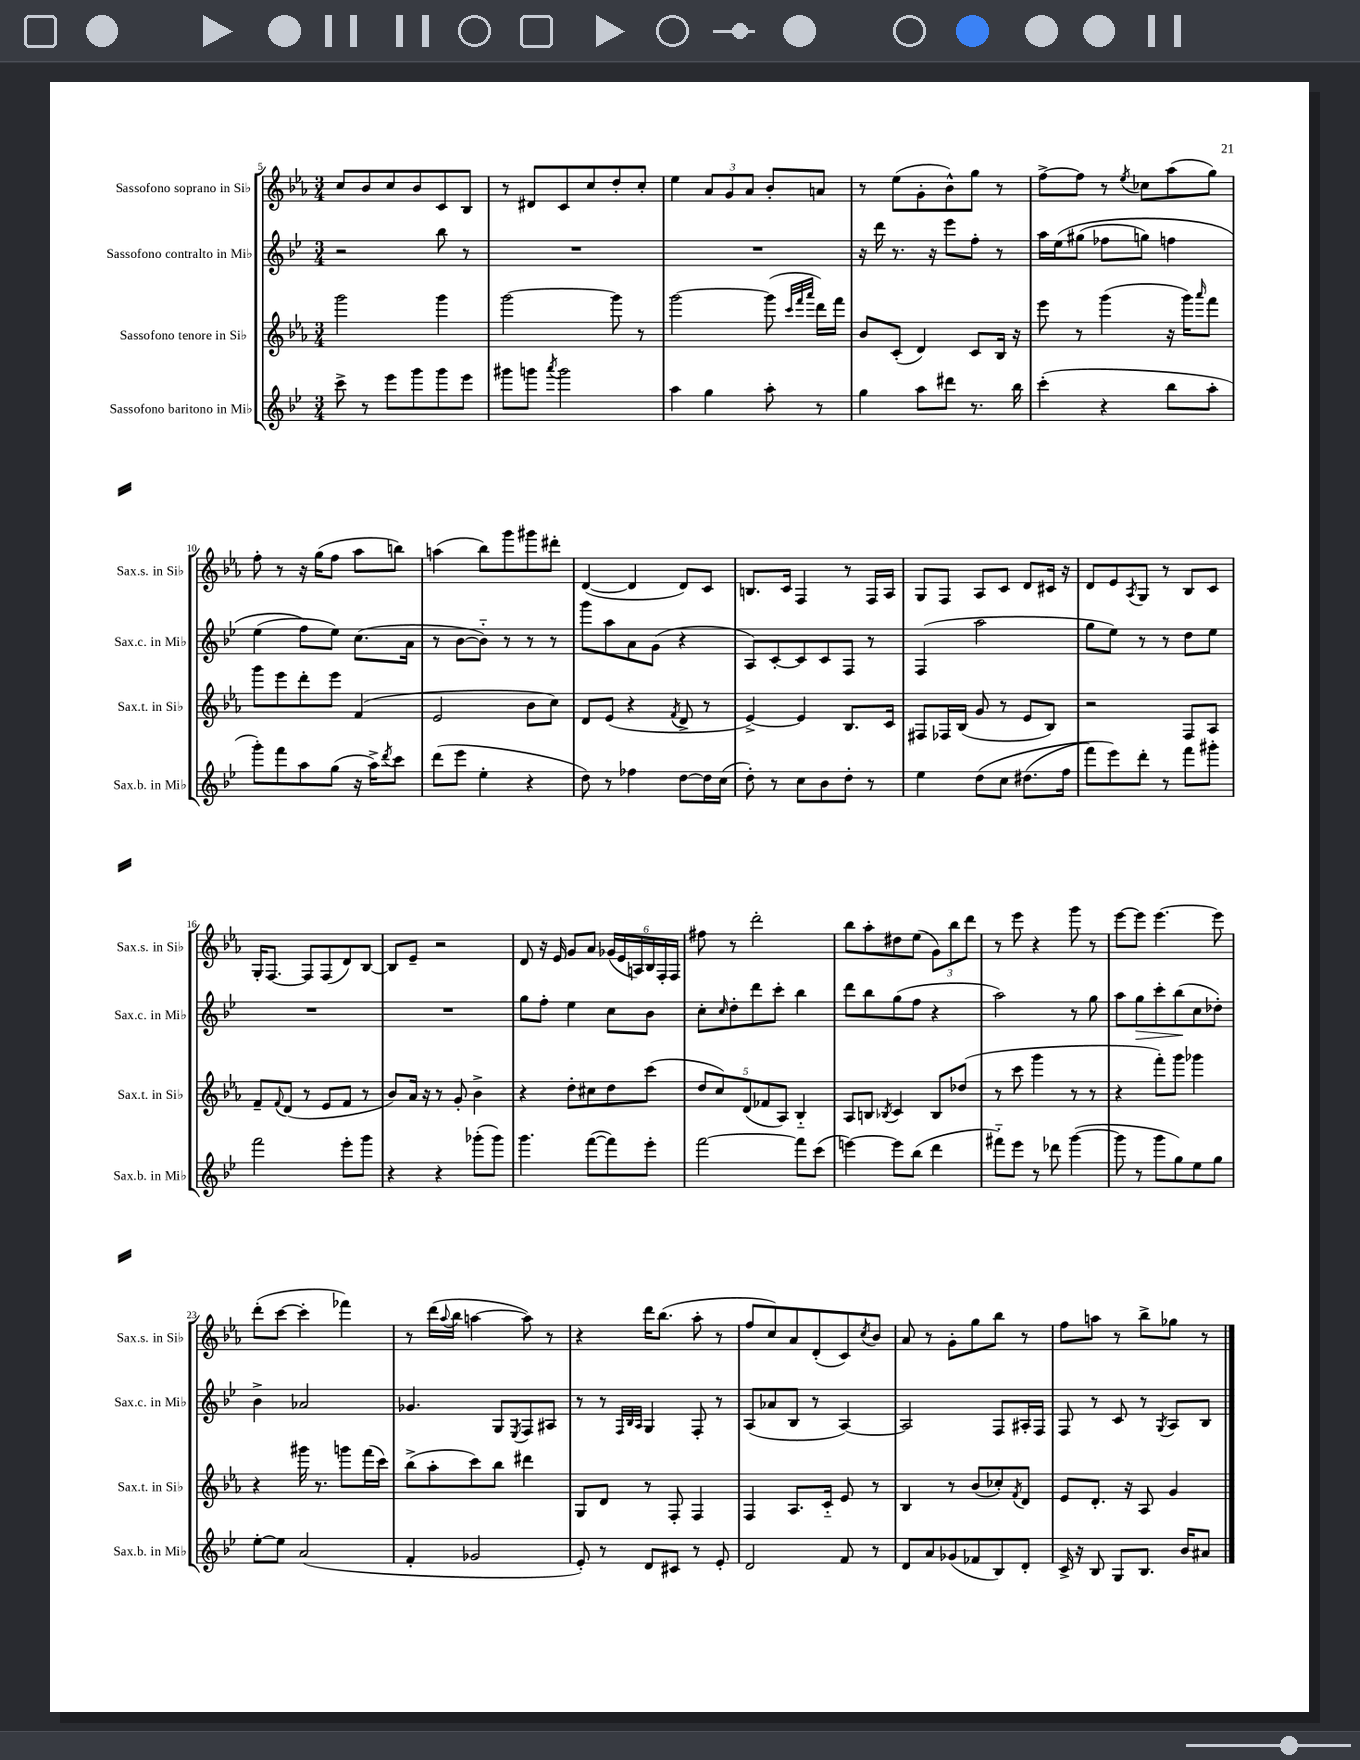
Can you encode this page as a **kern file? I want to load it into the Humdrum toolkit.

**kern	**kern	**kern	**kern
*staff4	*staff3	*staff2	*staff1
*clefG2	*clefG2	*clefG2	*clefG2
*k[b-e-]	*k[b-e-a-]	*k[b-e-]	*k[b-e-a-]
*M3/4	*M3/4	*M3/4	*M3/4
8ccc^	2ggg	2r	8cc
8r	.	.	8b-
8eee-	.	.	8cc
8ggg	.	.	8b-
8ggg	4ggg	8bb-	8c
8eee-	.	8r	8B-
=	=	=	=
8ggg#	[2ggg	2.r	8r
8ggg	.	.	8d#
8qaaa	.	.	.
2ggg	.	.	8c
.	.	.	8cc
.	8ggg]	.	8dd'
.	8r	.	8cc'
=	=	=	=
4aa	[2ggg	2.r	4ee-
4gg	.	.	12a-
.	.	.	12g
.	.	.	12a-
8aa'	(8ggg]	.	8b-'
.	32qqccc	.	.
.	32qqfff	.	.
.	32qqaaa-	.	.
8r	16ddd)	.	8a
.	16fff	.	.
=	=	=	=
4gg	8b-	16r	8r
.	.	16ddd	.
.	(8c'	8.r	(8ee-
8aa	4d)	.	8g'
.	.	16r	.
8ddd#	.	8eee-	8b-^^)
8.r	8c	8ff'	8gg
.	16B-	8r	8r
16bb-	16r	.	.
=	=	=	=
(4ccc'	8eee-	16aa	[8ff^
.	.	&(16ee-	.
.	8r	(8gg#	8ff]
4r	(4ggg	8ff-	8r
.	.	.	8qee-
.	.	8gg)	8cc-
8bb-	16r	4ff	(8aa-
.	16ggg)	.	.
.	16qqaaa-	.	.
8aa'	8fff	.	8gg)
=	=	=	=
8ggg')	8ggg	(4ee-	8ff'
8fff	8eee-	.	8r
8aa	8ddd'	8ff&)	16r
.	.	.	(16gg
(8gg	8eee-	8ee-)	8ff
16r	(4f	(8.cc	8aa-
16aa^)	.	.	.
8qddd	.	.	.
8ccc	.	.	8bb)
.	.	16a	.
=	=	=	=
(8ddd	2e-	8r	(4aa
8eee-	.	[8b-	.
4ee-'	.	8b-'~])	8bb-)
.	.	8r	8ggg
4r	8b-	8r	8ggg#
.	8cc)	8r	8ddd#'
=	=	=	=
8dd)	8d	8ggg	([4d
8r	(8e-	8aa	.
4ff-	4r	8a	4d]
.	.	(8g	.
.	8qf	.	.
[8dd	8d^	4r	8d)
16dd]	8r	.	8c
(16cc	.	.	.
=	=	=	=
8dd')	[4e-^)	8A)	8.B
8r	.	[8c'	.
.	.	.	16c
8cc	4e-]	8c]	4F
8b-	.	8c	.
8dd'	8.B-	8F	8r
8r	.	8r	16F
.	16c	.	16A-
=	=	=	=
4ee-	8F#	(4F	8G
.	16F-	.	8F
.	(16B-	.	.
&(8dd	8g	2aa	8A-
8cc	8r	.	8c
(8.dd#	8e-	.	8d
.	8B-)	.	16c#
16ff	.	.	16r
=	=	=	=
8fff)	2r	8gg	8d
8eee-&)	.	8ee-)	8e-
.	.	.	8qA-
8ddd'	.	8r	8G
8r	.	8r	8r
8fff	8F	8dd	8B-
8ggg#'	8A-	8ee-	8c
=	=	=	=
2fff	8f~	2.r	16G'
.	.	.	[8.F
.	8qqf	.	.
.	(8d	.	.
.	8r	.	8F]
.	8e-	.	(8F
8eee-'	8f	.	8d)
8ggg	8r	.	[8B-
=	=	=	=
4r	8b-)	2.r	8B-]
.	16a-	.	8e-~
.	16r	.	.
4r	8r	.	2r
.	8g'	.	.
(8ggg-'	4b-^	.	.
8ggg-)	.	.	.
=	=	=	=
4.ggg	4r	8gg	8d
.	.	8ff'	16r
.	.	.	16e-
.	8dd'	4ee-	8g
([8fff	8cc#	.	8a-
8fff])	8dd	8cc	(24g-
.	.	.	24e-
.	.	.	24A)
8eee-'	(8ccc	8b-	24B-
.	.	.	24F'
.	.	.	24F
=	=	=	=
[2fff	10dd	8cc'	8ff#
.	10cc)	.	.
.	.	16qqcc	.
.	.	8dd'	8r
.	(10d	.	.
.	.	8ddd	2ddd'
.	10f-	.	.
.	.	8ccc'	.
.	10A-)	.	.
8fff]	4B-'~	4bb-	.
(8ccc	.	.	.
=	=	=	=
[4eee)	8A-	8ddd	8bb-
.	8B	8bb-	8aa-'
.	8qB-	.	.
8eee]	4c	(8gg	8dd#
(8bb-	.	8ff	(8ee-
4ddd	8B-	4r	12g)
.	.	.	12bb-
.	(8dd-	.	.
.	.	.	12ddd
=	=	=	=
8fff#'~)	8r	2aa)	8r
8eee-	8ccc	.	8eee-
8r	4ggg	.	4r
8ddd-	.	.	.
([4ggg	8r	8r	8ggg
.	8r	8gg	8r
=	=	=	=
8ggg]	4r	8aa	[8eee-
8r	.	8gg	8eee-]
8ggg	8fff')	8ccc'	[4.eee-
8gg)	8ggg	(8bb-	.
8ee-	4ggg-	8cc	.
8gg	.	8dd-')	8eee-]
=	=	=	=
[8ee-'	4r	4b-^	(8ddd'
8ee-]	.	.	[8ccc
(2a	16ggg#	2a-	4ccc']
.	8.r	.	.
.	8ggg	.	4fff-)
.	(16fff	.	.
.	16ccc)	.	.
=	=	=	=
4f'	(8bb-^	4.g-	8r
.	8aa-'	.	(16ddd
.	.	.	8qqaa-
.	.	.	16bb-
2g-	8ccc)	.	[4aa
.	8bb-	8G	.
.	.	8qE-	.
.	4ddd#	8F	8aa])
.	.	8A#	8r
=	=	=	=
8e-')	8G	8r	4r
8r	8d	8r	.
.	.	32qqF	.
.	.	32qqB-	.
.	.	32qqA	.
8d	8r	4G	16ddd
.	.	.	(8.bb-
8c#	8F'	.	.
8r	4F	8F'	8aa-'
8e-'	.	8r	8r
=	=	=	=
2d	4F	(8A	8ff
.	.	8a-	8cc)
.	8.A-	8B-	8a-
.	.	8r	(8d'
.	16c'~	.	.
8f	8e-	[4A)	8c)
.	.	.	8qcc
8r	8r	.	8b-
=	=	=	=
8d	4B-	2A]	8a-
8a	.	.	8r
(8g-	8r	.	8g'
8f-	(8b-	.	8gg
8B-)	8cc-')	8F	8bb-
.	8qf	.	.
8d'	8d	16A#'	8r
.	.	16F	.
=	=	=	=
16c^	8e-	8F	8ff
16r	.	.	.
8B-	8.d'	8r	8aa
8G	.	8c	8r
.	16r	.	.
8.B-	8A-	8r	8bb-^
.	.	8qG	.
.	4g	8A	8gg-
16b-	.	.	.
8a#	.	8B-	8r
==	==	==	==
*-	*-	*-	*-
